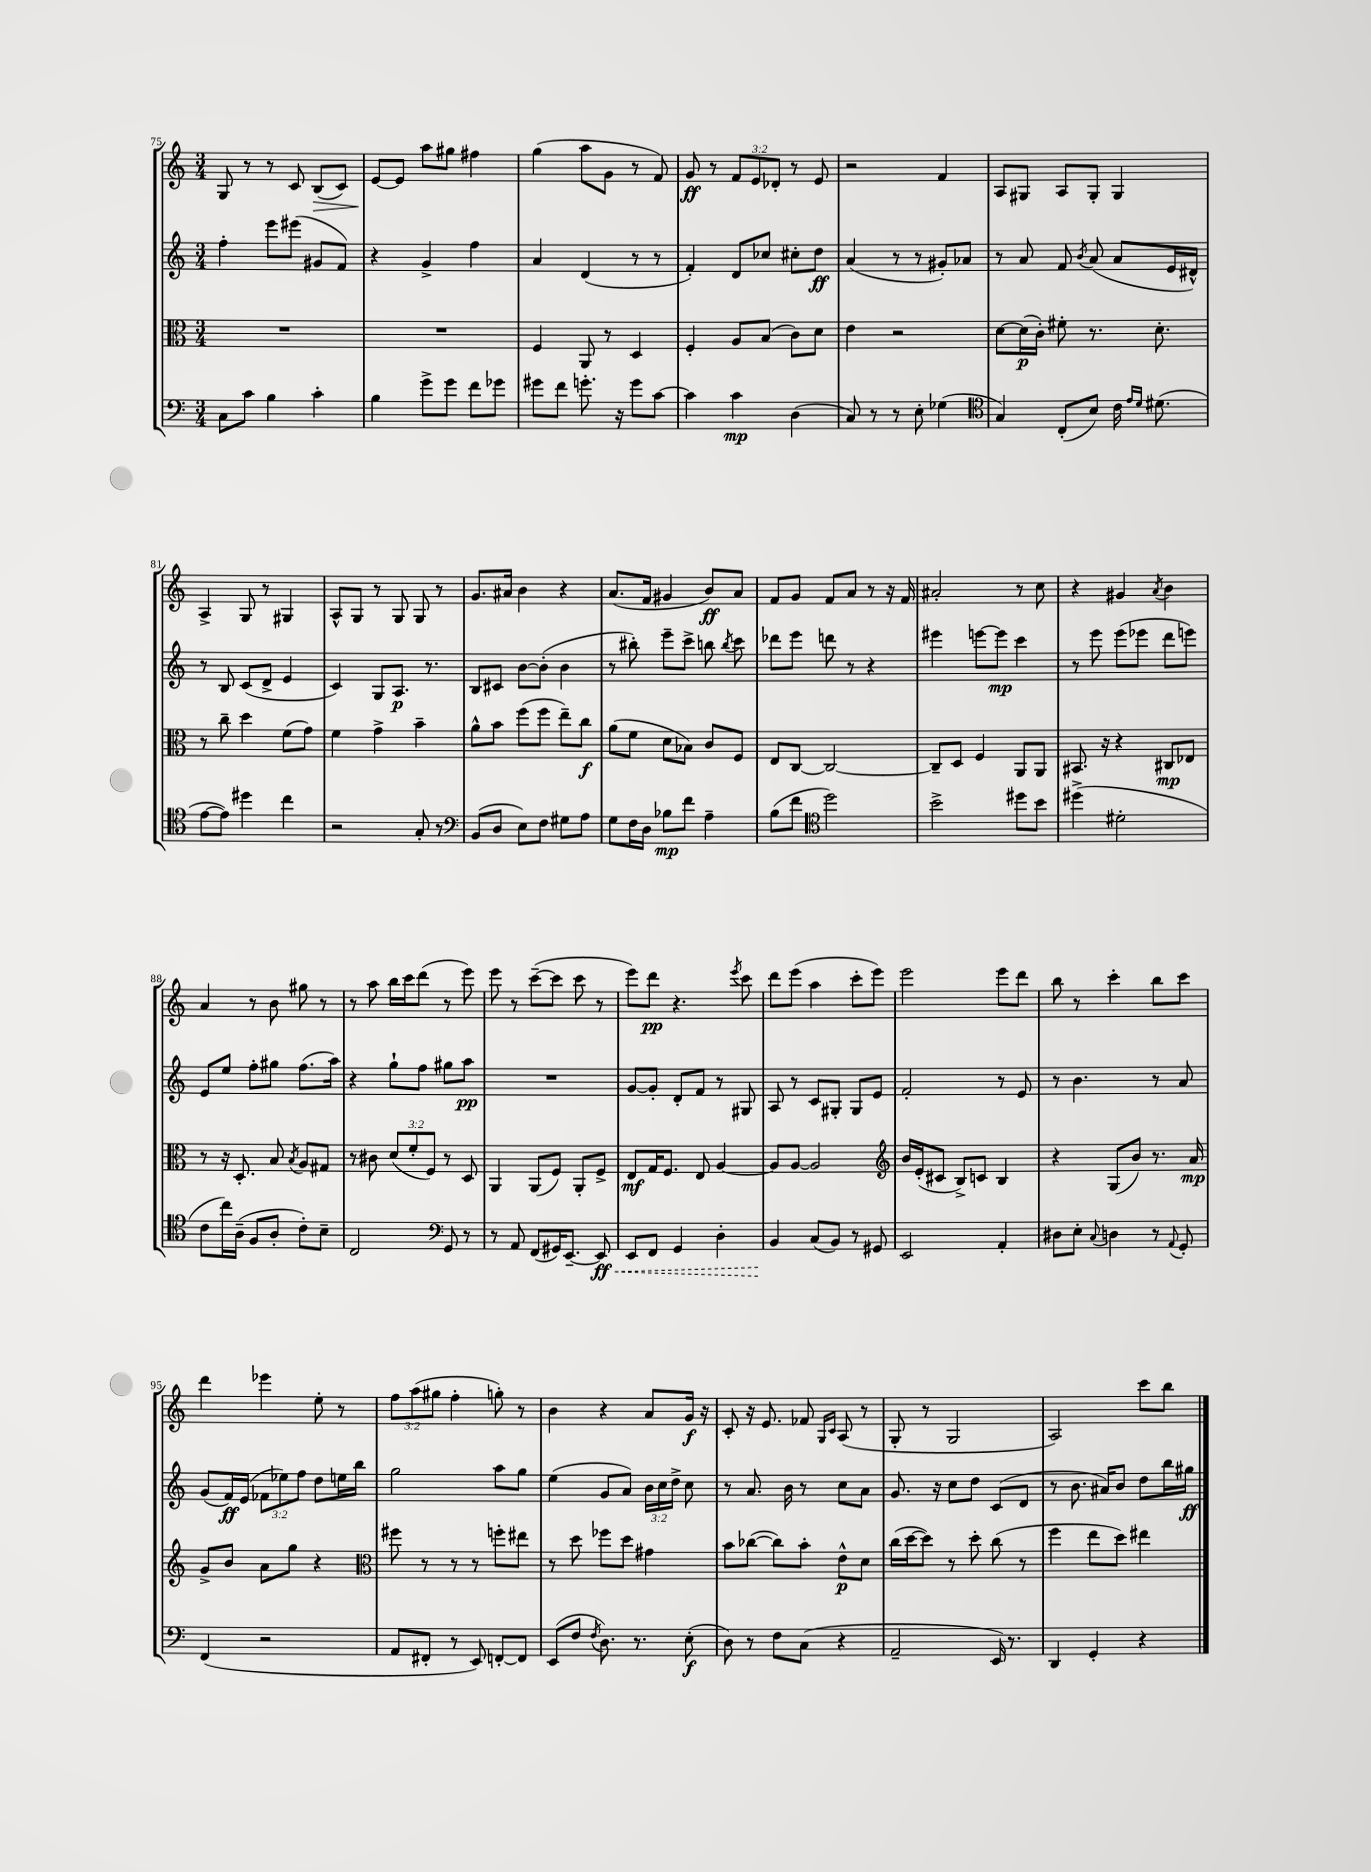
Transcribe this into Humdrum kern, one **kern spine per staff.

**kern	**kern	**kern	**kern
*staff4	*staff3	*staff2	*staff1
*clefF4	*clefC3	*clefG2	*clefG2
*k[]	*k[]	*k[]	*k[]
*M3/4	*M3/4	*M3/4	*M3/4
8C\L	2.r	4ff'\	8G/
8c\J	.	.	8r
4B\	.	8eee\L	8r
.	.	(8eee#\J	8c/
4c'\	.	8g#/L	(8B/L
.	.	8f/J)	8c/J)
=	=	=	=
4B\	2.r	4r	[8e/L
.	.	.	8e/]J
8g^\L	.	4g^/	8aa\L
8g\J	.	.	8gg#\J
8f\L	.	4ff\	4ff#\
8g-\J	.	.	.
=	=	=	=
8g#\L	4F/	4a/	(4gg\
8f\J	.	.	.
8.g'\	8AA/	(4d/	8aa\L
.	8r	.	8g\J
16r	.	.	.
8g\L	4D/	8r	8r
[8c\J	.	8r	8f/)
=	=	=	=
4c\]	4F'/	4f'/)	8g/
.	.	.	8r
4c\	8A/L	8d/L	12f/L
.	.	.	12e/
.	(8B/J	8cc-/J	.
.	.	.	12d-'/J
(4D\	8c\L)	8cc#'\L	8r
.	8d\J	8dd\J	8e/
=	=	=	=
8C/)	4e\	(4a/	2r
8r	.	.	.
8r	2r	8r	.
8E'\	.	8r	.
(4G-\	.	8g#'/L)	4f/
.	.	8a-/J	.
=	=	=	=
*clefC4	*	*	*
4G/)	[8d\L	8r	8A/L
.	(16d\]L	8a/	8G#/J
.	16c'\JJ)	.	.
(8C'/L	8f#'\	8f/	8A/L
.	.	8qb/	.
8B/J)	8.r	(8a/	8G#'/J
16c\	.	8a/L	4G#/
16qqe/LL	.	.	.
16qqd/JJ	.	.	.
(8.d#\	8.d'\	.	.
.	.	16e/L	.
.	.	16d#^^/JJ)	.
=	=	=	=
[8e\L	8r	8r	4A^/
8e\]J)	8cc~\	8B/	.
4dd#\	4dd\	(8c/L	8G/
.	.	8d^/J	8r
4cc\	(8f\L	4e/	4G#/
.	8g\J)	.	.
=	=	=	=
2r	4f\	4c/)	8A^^/L
.	.	.	8G/J
.	4g^\	8G/L	8r
.	.	8.A/J	8G/
8G'/	4b~\	.	8G/
.	.	8.r	.
8r	.	.	8r
=	=	=	=
*clefF4	*	*	*
(8BB/L	8a^^\L	8B/L	8.g/L
8D/J	8b\J	8c#/J	.
.	.	.	16a#/Jk
8E\L)	(8ff\L	[8b\L	4b\
8F\J	8ff\J	(8b'\]J	.
8G#\L	8ee~\L)	4b\	4r
8A\J	8cc\J	.	.
=	=	=	=
8G\L	(8a\L	8r	(8.a/L
16F\L	8f\J	8bb#'\)	.
16D\JJ	.	.	16f/Jk
8B-\L	8d\L	8eee~\L	4g#/
8f\J	8B-\J)	8ccc^\J	.
4A~\	8c/L	8bb\	8b/L)
.	.	8qbb/	.
.	8F/J	8ccc\	8a/J
=	=	=	=
(8B\L	8E/L	8ddd-\L	8f/L
8f\J	[8C/J	8eee\J	8g/J
*clefC4	*	*	*
2dd\)	2C/_	8ddd\	8f/L
.	.	8r	8a/J
.	.	4r	8r
.	.	.	16r
.	.	.	16f/
=	=	=	=
2b^\	8C~/]L	4eee#\	2a#'/
.	8D/J	.	.
.	4F/	[8eee\L	.
.	.	8eee\]J	.
8dd#\L	8AA/L	4ccc\	8r
8b\J	8AA/J	.	8cc\
=	=	=	=
(4dd#^\	8.BB#/	8r	4r
.	.	8eee\	.
.	16r	.	.
2d#'\	4r	(8eee\L	4g#/
.	.	8eee-\J	.
.	.	.	8qa/
.	8C#/L	8ddd\L	4b\
.	8E-/J	8eee\J)	.
=	=	=	=
8c\L	8r	8e/L	4a/
16cc\L)	16r	8ee/J	.
(16A~\JJ	8.D'/	.	.
8F/L	.	8ff'\L	8r
8A'/J	8B/	8gg#\J	8b\
.	8qB/	.	.
8c'\L)	8A/L	(8.ff\L	8gg#\
8B~\J	8G#/J	.	8r
.	.	16aa\Jk)	.
=	=	=	=
2C/	8r	4r	8r
.	8c#\	.	8aa\
.	(12d/L	8gg`\L	16bb\LL
.	.	.	16ccc\J
.	12f'/	.	.
.	.	8ff\J	(8ddd\J
.	12F/J)	.	.
*clefF4	*	*	*
8GG/	8r	8gg#\L	8r
8r	8D/	8aa\J	8eee\)
=	=	=	=
8r	4AA/	2.r	8eee\
8AA/	.	.	8r
(8FF/L	(8AA/L	.	([8ccc~\L
16GG#/K)	8F/J)	.	8ccc\]J
[8.EE~/J	.	.	.
.	8AA'/L	.	8ccc\
8EE/]	8F^/J	.	8r
=	=	=	=
8EE/L	8E/L	[8g/L	8eee\L)
8FF/J	16G/K	8g'/]J	8ddd\J
.	8.F/J	.	.
4GG/	.	8d'/L	4.r
.	8E/	8f/J	.
4D'\	[4A/	8r	.
.	.	.	8qeee/
.	.	8G#/	8ccc\
=	=	=	=
4BB/	8A/]L	8A/	8ddd\L
.	[8A/J	8r	(8eee\J
(8C/L	2A/]	8c/L	4aa\
8BB/J)	.	8G#'/J	.
8r	.	8G#/L	8ccc'\L
8GG#/	.	8e/J	8eee\J)
=	=	=	=
*	*clefG2	*	*
2EE/	16b/LL	2f'/	2eee\
.	(16e'/J	.	.
.	8c#/J	.	.
.	8B^/L)	.	.
.	8c/J	.	.
4AA'/	4B/	8r	8eee\L
.	.	8e/	8ddd\J
=	=	=	=
8D#\L	4r	8r	8bb\
8E'\J	.	4.b\	8r
8qqC/	.	.	.
4D\	(8G/L	.	4ccc'\
.	8b/J)	.	.
8r	8.r	8r	8bb\L
8qqAA/	.	.	.
8GG'/	.	8a/	8ccc\J
.	16a/	.	.
=	=	=	=
(4FF/	8g^/L	(8g/L	4ddd\
.	8b/J	16f/L)	.
.	.	(16e/JJ	.
2r	8a\L	12f-\L	4eee-\
.	.	12ee-\)	.
.	8gg\J	.	.
.	.	12ff\J	.
.	4r	8dd\L	8ee'\
.	.	16ee\L	8r
.	.	16bb\JJ	.
=	=	=	=
*	*clefC3	*	*
8AA/L	8ff#\	2gg\	12ff\L
.	.	.	(12aa\
8FF#'/J	8r	.	.
.	.	.	12gg#\J
8r	8r	.	4ff'\
8EE/)	8r	.	.
[8FF'/L	8ff'\L	8aa\L	8gg'\)
8FF/]J	8ee#\J	8gg\J	8r
=	=	=	=
(8EE/L	8r	(4ee\	4b\
8F/J	8dd\	.	.
8qF/	.	.	.
8.D\)	8ff-\L	8g/L	4r
.	8dd\J	8a/J)	.
8.r	.	.	.
.	4g#\	24b\LL	8a/L
.	.	24cc\	.
.	.	24dd^\JJ	.
(8E'\	.	8cc\	16g/Jk
.	.	.	16r
=	=	=	=
8D\)	8b\L	8r	8c'/
8r	([8cc-\J	8.a/	16r
.	.	.	8.e/
8F\L	8cc-\]L)	.	.
.	.	16b\	.
(8C\J	8b'\J	8r	8f-/
.	.	.	16qqG/LL
.	.	.	16qqc/JJ
4r	8e^^\L	8cc\L	(8A/
.	8d\J	8a\J	8r
=	=	=	=
2AA~/	(16cc\LL	8.g/	8G'/
.	[16dd\J	.	.
.	8dd\]J)	.	8r
.	.	16r	.
.	8r	8cc\L	2G/
.	8dd'\	8dd\J	.
16EE/)	(8cc\	(8c/L	.
8.r	.	.	.
.	8r	8d/J	.
=	=	=	=
4DD/	4ff\	8r	2A/)
.	.	8.b\	.
4GG'/	8ee\L	.	.
.	.	16a#/LK)	.
.	8dd\J)	8b/J	.
4r	4ee#\	8dd\L	8ccc\L
.	.	16bb\L	8bb\J
.	.	16gg#\JJ	.
==	==	==	==
*-	*-	*-	*-
